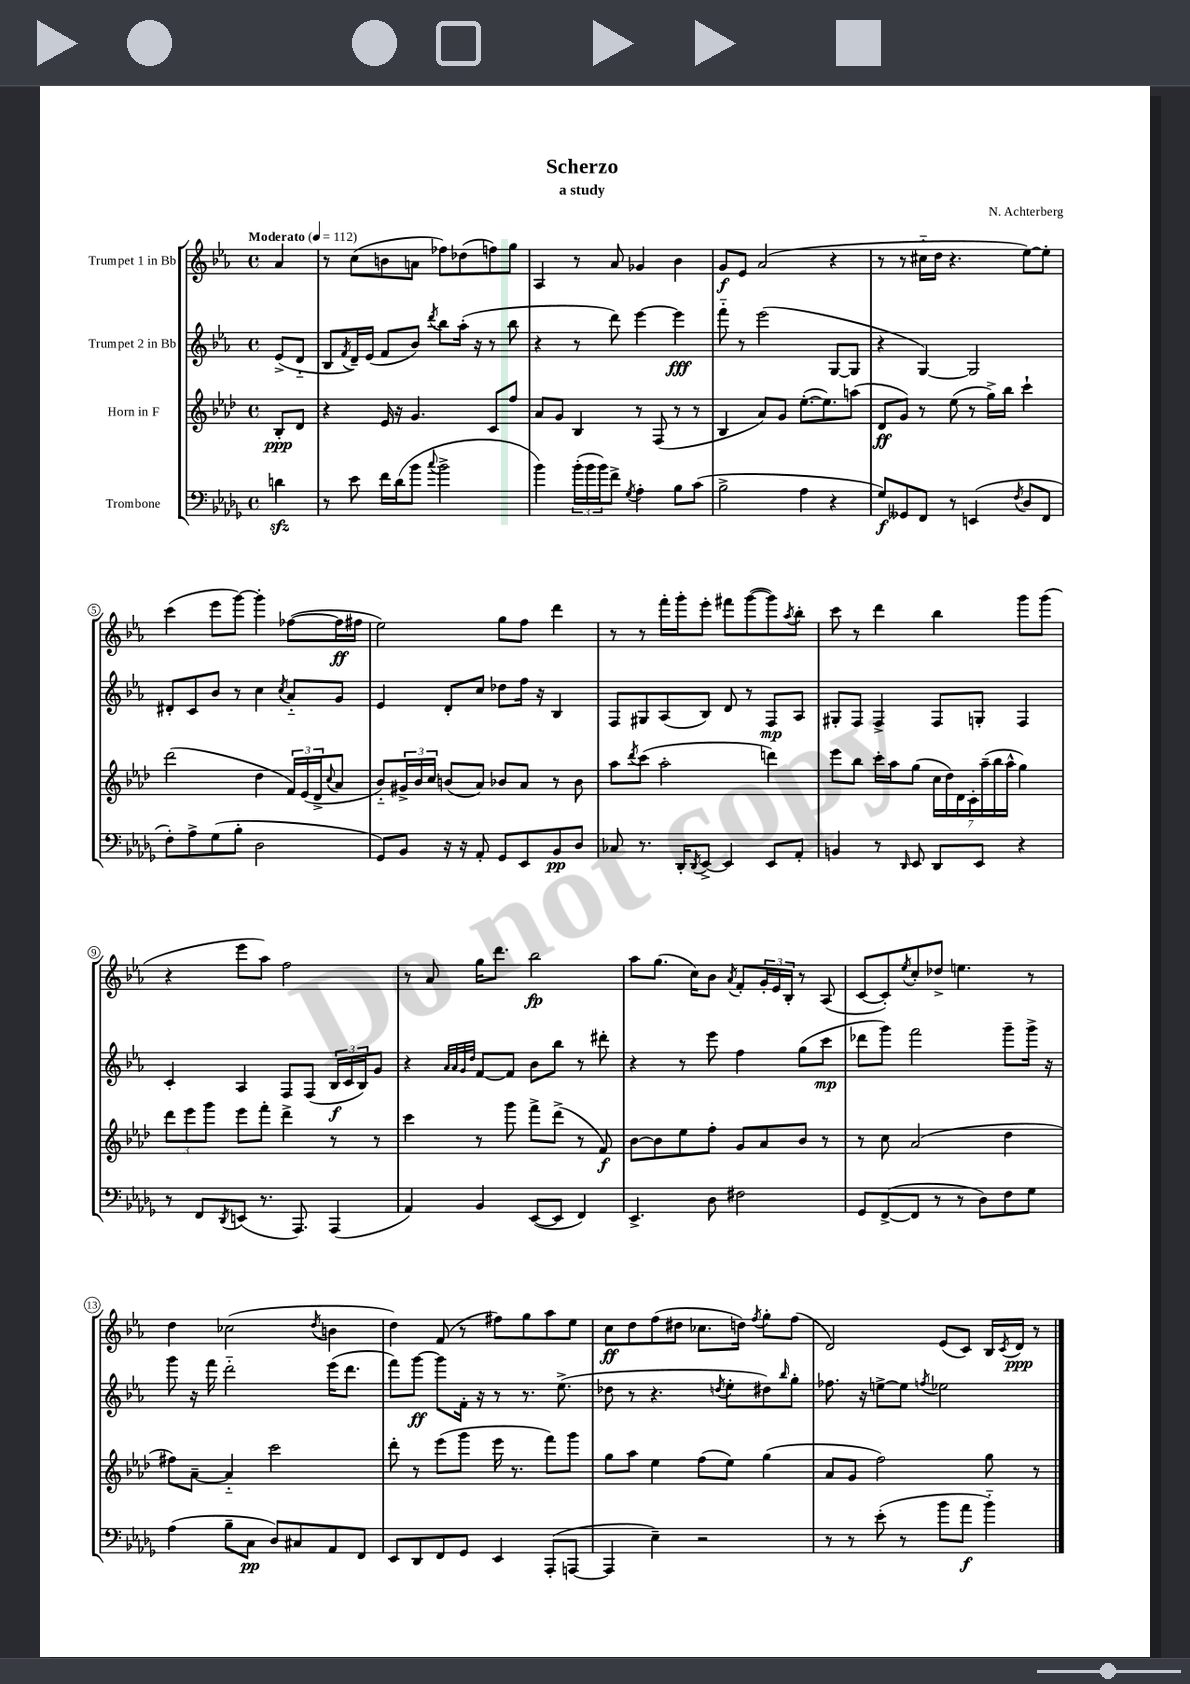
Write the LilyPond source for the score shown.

\header { title = "Scherzo" composer = "N. Achterberg" subtitle = "a study" }
<<
\new StaffGroup <<
\new Staff = "s0" \with { instrumentName = "Trumpet 1 in Bb" } {
    \clef treble \key ees \major \defaultTimeSignature \time 4/4 \partial 4 \tempo "Moderato" 4 = 112
    aes'4 |
    r8 c''8( b'8 a'8 fes''8) des''8( f''8) g''8 |
    aes4 r8 aes'8 ges'4 bes'4 |
    g'8\f ees'8 aes'2( r4 |
    r8 r8 cis''16-_ d''16 r4. ees''8~) ees''8-. |
    c'''4( ees'''8 g'''8~) g'''4-. fes''8~( fes''16\ff fis''16 |
    ees''2) g''8 f''8 d'''4 |
    r8 r8 f'''16-. g'''16-. ees'''8-. fis'''8 g'''8~( g'''8) \acciaccatura { aes''8 } bes''8-. |
    c'''8 r8 d'''4 bes''4 g'''8 g'''8( |
    r4 ees'''8 aes''8) f''2 |
    r8 aes'8 g''16 d'''8. bes''2\fp |
    aes''8 g''8.( c''16) bes'8 \acciaccatura { aes'8 } f'8-. \tuplet 3/2 { g'16-. ees'16 bes16-. } r8 aes8( |
    c'8~ c'8-.) \acciaccatura { ees''8 } c''8-. des''8-> e''4. r8 |
    d''4 ces''2( \acciaccatura { d''8 } b'4 |
    d''4) f'8( r8 fis''8) g''8 aes''8 ees''8 |
    c''8\ff d''8 f''8( dis''8 ces''8. d''16) \acciaccatura { f''8 } g''8-. f''8( |
    d'2) ees'8( c'8) bes16 \acciaccatura { c'8 } d'16\ppp r8 \bar "|." |
}
\new Staff = "s1" \with { instrumentName = "Trumpet 2 in Bb" } {
    \clef treble \key ees \major \defaultTimeSignature \time 4/4 \partial 4
    ees'8->( d'8-_ |
    bes8 \acciaccatura { f'8 } d'16--) ees'16( f'8 bes'8) \acciaccatura { d'''8 } bes''8 aes''16-.( r16 r8 bes''8 |
    r4 r8 d'''8) ees'''4~ ees'''4\fff |
    f'''8-_ r8 ees'''2( g8~ g8 |
    r4 g4~) g2 |
    dis'8-. c'8 bes'8 r8 c''4 \acciaccatura { c''8 } aes'8-_ g'8 |
    ees'4 d'8-. c''8 des''8 f''16 r16 bes4 |
    f8 gis8 aes8( bes8) d'8 r8 f8\mp aes8 |
    gis8-. f8 f4-> f8 g8-. f4 |
    c'4-. aes4 f8 f8( \tuplet 3/2 { bes16\f c'16 bes16) } g'8 |
    r4 \grace { aes'32 aes'32 g'32 d''32 } f'8~ f'8 bes'8 bes''8 r8 dis'''8-. |
    r4 r8 ees'''8 f''4 g''8( c'''8\mp |
    des'''8 g'''8) f'''2 g'''8-- g'''16-> r16 |
    g'''8 r16 f'''16 d'''2-_ ees'''16( d'''8. |
    f'''8) g'''8~\ff g'''8 f'16-. r16 r8 r8. ees''8.->( |
    des''8 r8 r4. \acciaccatura { d''8 } ees''8-. dis''8) \grace { bes''16 } g''8-. |
    fes''8. r16 e''8~-> e''8 \acciaccatura { f''8 } ees''2 \bar "|." |
}
\new Staff = "s2" \with { instrumentName = "Horn in F" } {
    \clef treble \key aes \major \defaultTimeSignature \time 4/4 \partial 4
    bes8-.\ppp des'8 |
    r4 ees'16 r16 g'4. c'8 f''8 |
    aes'8 g'8 bes4 r8 f8( r8 r8 |
    bes4 aes'8) g'8 ees''8.~-.( ees''8.) a''8( |
    des'8\ff g'8) r8 ees''8( r8 g''16->) bes''16 c'''4-! |
    des'''2( des''4 \tuplet 3/2 { f'16) ees'16( des'16-> } \appoggiatura { c''8 } aes'8 |
    bes'8-_) \tuplet 3/2 { gis'16-> bes'16 c''16 } b'8( aes'8) bes'8 aes'8 r8 bes'8 |
    aes''8 \acciaccatura { des'''8 } c'''8( aes''2-. d'''4) |
    ees'''8 bes''8 c'''16-. aes''16 g''8( \tuplet 7/4 { c''16 des''16) des'16 c'16-. aes''16--( bes''16 aes''16-^ } g''4) |
    \tuplet 3/2 { des'''8 ees'''8 g'''8 } ees'''8 f'''8-. des'''4-> r8 r8 |
    c'''4 r8 g'''8 f'''8-> des'''8->( r8 f'8\f) |
    bes'8~ bes'8 ees''8 f''8-. g'8 aes'8 bes'8 r8 |
    r8 c''8 aes'2( des''4 |
    fis''8) aes'8~-- aes'4-_ c'''2 |
    des'''8-. r8 ees'''8( g'''8 ees'''16 r8. f'''8) g'''8 |
    g''8 aes''8 ees''4 f''8( ees''8) g''4( |
    aes'8 g'8 f''2) g''8 r8 \bar "|." |
}
\new Staff = "s3" \with { instrumentName = "Trombone" } {
    \clef bass \key des \major \defaultTimeSignature \time 4/4 \partial 4
    d'4\sfz |
    r8 ees'8 f'16 des'16( bes'8 \appoggiatura { c''8 } bes'2-> |
    bes'4) \tuplet 3/2 { bes'16-.( bes'16 bes'16) } f'8-> \acciaccatura { ges8 } aes4-. bes8 c'8( |
    bes2-> aes4 r4 |
    ges8\f) geses,8 f,8 r8 e,4( \acciaccatura { f8 } des8 f,8 |
    f8-.) aes8-> ges8( bes8-. des2 |
    ges,8) bes,8 r16 r16 aes,8-. ges,8 ees,8 bes,8\pp des8 |
    ces8 r8. des,16-. \acciaccatura { des,8 } ees,8~-> ees,4 ees,8 aes,8-. |
    b,4 r8 \grace { des,16 } ees,8 des,8 ees,8 r4 |
    r8 f,8 \acciaccatura { des,8 } e,8( r8. aes,,8.) aes,,4( |
    aes,4) bes,4 ees,8~( ees,8 f,4) |
    ees,4.-> des8 fis2 |
    ges,8 f,8~->( f,8 r8 r8 des8) f8 ges8 |
    aes4( bes8-- c8\pp des8) cis8 aes,8 f,8 |
    ees,8 des,8 f,8 ges,8 ees,4 aes,,8-.( a,,8~ |
    a,,4 ees4--) r2 |
    r8 r8 ees'8-.( r8 bes'8 aes'8\f bes'4-_) \bar "|." |
}
>>
>>
\layout { \context { \Score \override BarNumber.stencil = #(make-stencil-circler 0.1 0.3 ly:text-interface::print) } }
